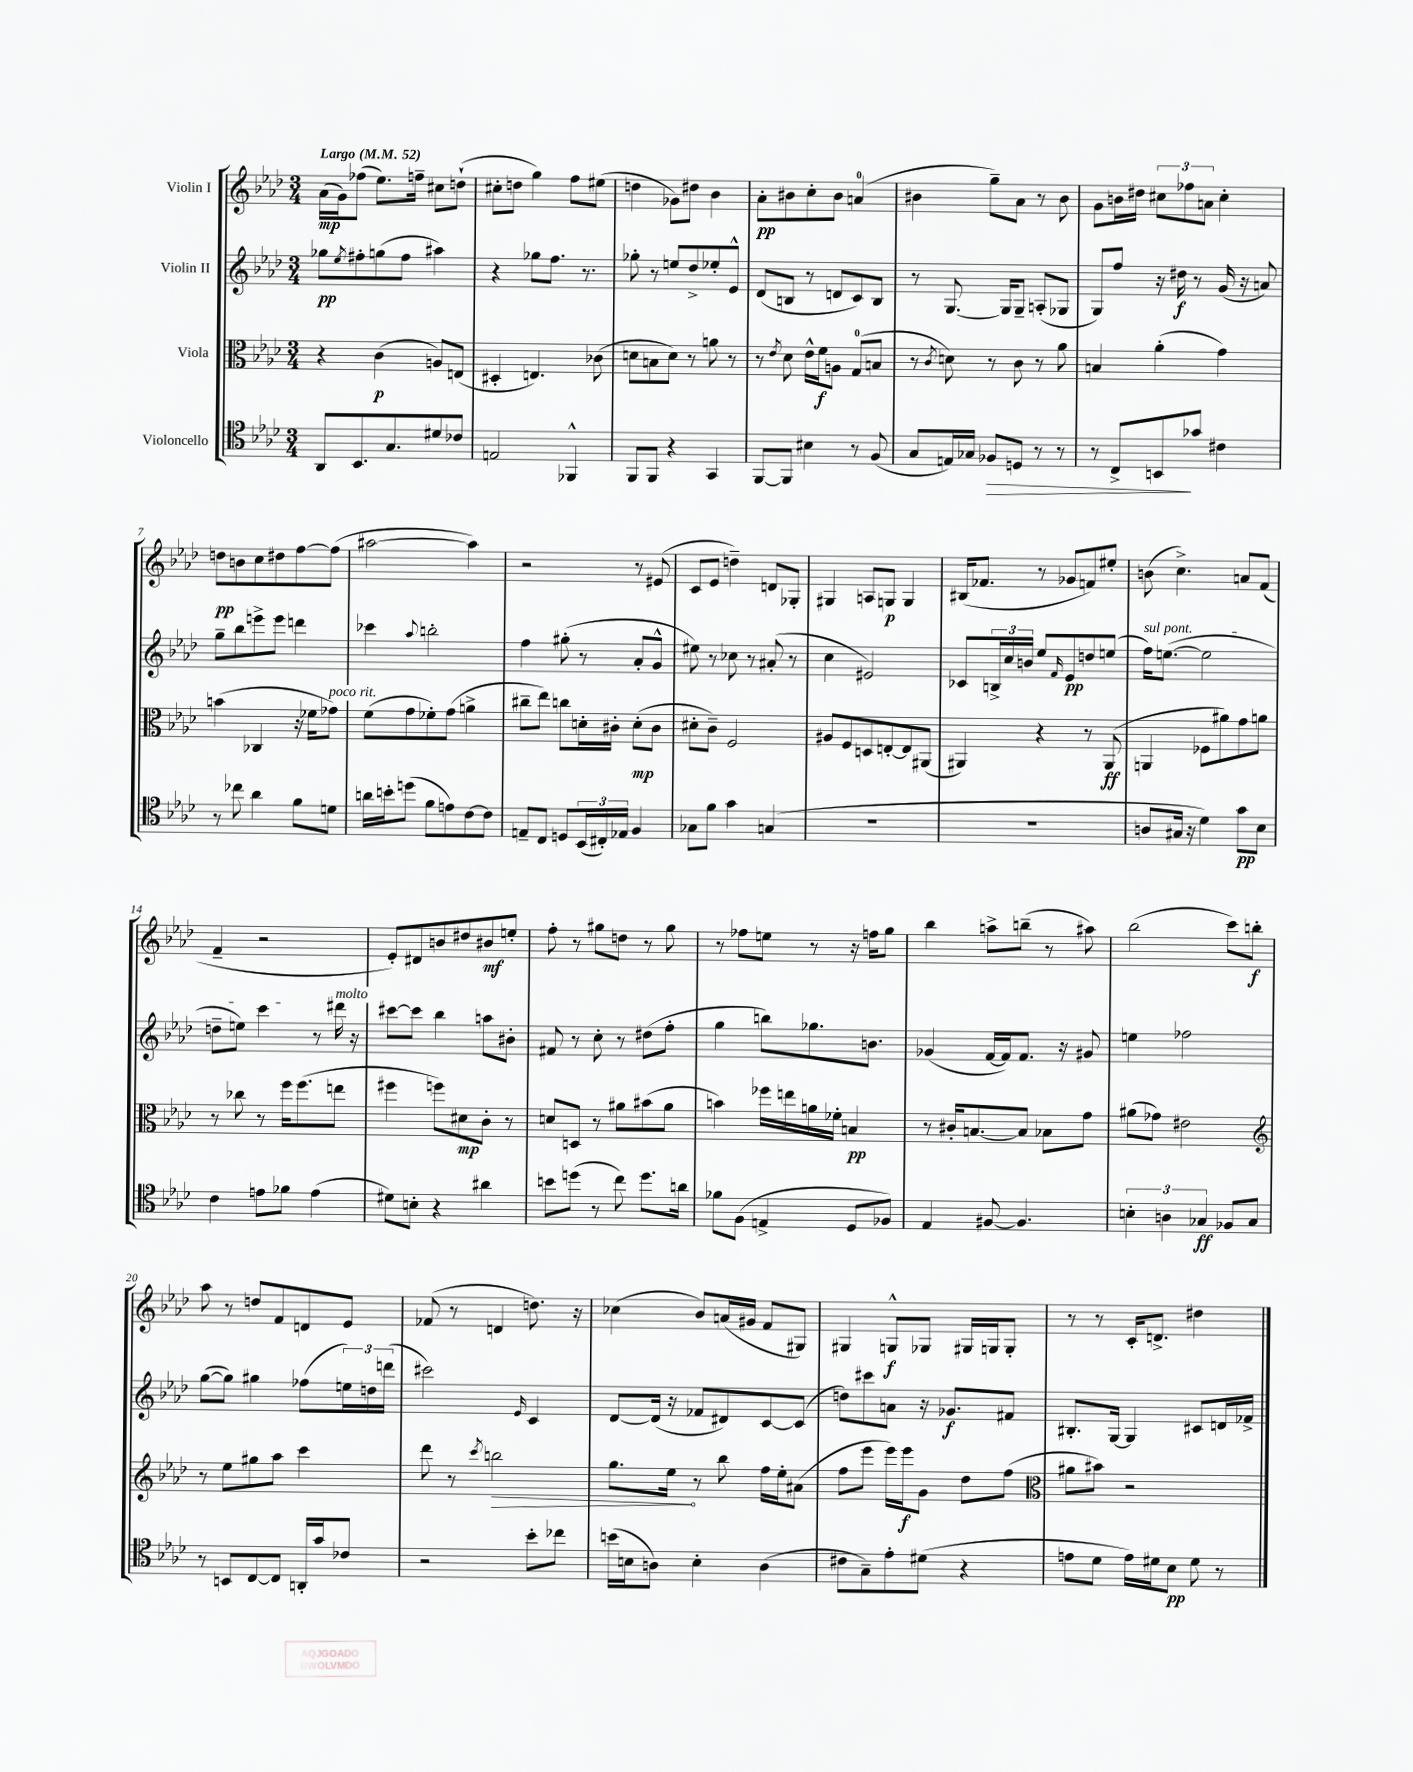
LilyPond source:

<<
\new StaffGroup <<
\new Staff = "s0" \with { instrumentName = "Violin I" } {
    \clef treble \key aes \major \numericTimeSignature \time 3/4 \tempo "Largo" 4 = 52
    aes'16\mp( g'16) fes''8( ees''8.) f''16-- cis''8 d''8-!( |
    cis''8-. d''8 g''4) f''8 eis''8( |
    d''4 ges'8) dis''8 bes'4 |
    aes'8-.\pp bis'8 c''8-. bis'8 a'4-0( |
    bis'4 g''8--) aes'8 r8 bis'8 |
    g'8 b'16 dis''16 \tuplet 3/2 { cis''8 fes''8 a'8 } cis''4-. |
    d''8\pp b'8 c''8 dis''8 f''8~ f''8( |
    ais''2~ ais''4) |
    r2 r8 eis'8( |
    c'8 ees'8 d''4--) d'8 ges8-. |
    gis4 a8 g8\p g4 |
    bis16( fes'8. r8 ges'8 f'8) eis''8-. |
    b'8( c''4.->) a'8 f'8( |
    f'4-- r2 |
    ees'8-.) dis'8 b'8 dis''8 bis'8\mf e''8-. |
    f''8-. r8 gis''8 d''8 r8 gis''8 |
    r8 fes''8 e''8 r8 r16 f''16 g''8 |
    bes''4 a''8-> b''8--( r8 ais''8) |
    bes''2( c'''8) b''8-.\f |
    aes''8 r8 d''8 f'8 d'8 ees'8 |
    fes'8( r8 d'4 d''8.) r16 |
    ces''4( bes'8) a'16( gis'16 f'8 gis8) |
    gis4 g8-^\f ges8 gis16 g16 g8-. |
    r8 r8 c'16-. d'8.-> dis''4 \bar "|." |
}
\new Staff = "s1" \with { instrumentName = "Violin II" } {
    \clef treble \key aes \major \numericTimeSignature \time 3/4
    ges''8\pp \acciaccatura { ees''8 } fis''8-. g''8( fis''8 ais''4) |
    r4 ges''8 f''8. r8. |
    ges''8-. r8 e''8 des''8-> ees''8-. ees'8-^ |
    des'8( b8 r8 d'8 c'8) b8 |
    r8 g8.~ g16 g8-- a8-.( ges8 |
    g8) f''8 r16 dis''16\f r8 g'16( r16 a'8) |
    g''8-- bes''8 e'''8-> e'''8 d'''4 |
    ces'''4 \appoggiatura { aes''8 } b''2-. |
    f''4 gis''8-.( r8 aes'8-. g'8-^ |
    eis''8) r8 ces''8 r8 ais'8-.( r8 |
    c''4 eis'2) |
    ces'8 \tuplet 3/2 { b16-> c''16 b'16 } ees''8 \grace { f'16 } ees'8\pp d''8 e''8( |
    \once \override TextSpanner.bound-details.left.text = \markup { \italic "sul pont." } f''16\startTextSpan) e''8.~( e''2 |
    d''8-- e''8) c'''4\stopTextSpan r8 dis'''16^\markup { \italic "molto" } r16 |
    cis'''8~ cis'''8 bes''4 a''8 bis'8-. |
    fis'8 r8 c''8-. r8 dis''8( f''8-. |
    g''4 b''8) ges''8. b'8. |
    ges'4( f'16~ f'16) f'8. r16 gis'8 |
    e''4 fes''2 |
    g''8~( g''8) gis''4 fes''8( \tuplet 3/2 { e''16) d''16 d'''16( } |
    cis'''2) \grace { ees'16 } c'4 |
    des'8~ des'16( r16 fes'8 dis'8) c'8~ c'8( |
    d''8) cis'''8 a'8 r16 ges'8.\f fis'8 |
    bis8.-. g16~ g4 cis'8 d'16 fes'16-> \bar "|." |
}
\new Staff = "s2" \with { instrumentName = "Viola" } {
    \clef alto \key aes \major \numericTimeSignature \time 3/4
    r4 c'4\p( a8) e8( |
    dis4-. e4.) ces'8( |
    d'8 b8 d'8) r8 a'8 r8 |
    r8 \acciaccatura { ees'8 } des'8 ees'16-^ f'16\f a8 g8-0( b8 |
    r8 \acciaccatura { c'8 } d'8) r8 c'8 r8 aes'8 |
    b4 aes'4-.( g'4) |
    b'4( ces4 r16 fes'16 ges'8^\markup { \italic "poco rit." }) |
    f'8( g'8 fes'8-.) g'8( a'4-> |
    cis''8-- ees''8) c''8 d'16-. cis'16-. d'8-.\mp( cis'8 |
    dis'8-. c'8--) f2 |
    ais8 f8 d8 e8~-. e8 ais,8( |
    ais,4) r4 r8 ais,8\ff( |
    a,4 fes8 ais'8) g'8 a'8 |
    r8 ces''8 r8 f''16 f''8.( e''8 |
    fis''4 f''8) dis'8\mp c'8-. r8 |
    d'8 d8 r8 ais'8 bis'8( ais'8 |
    b'4) fes''16 e''16 a'16 fes'16-. b4\pp |
    r8 cis'16-. b8.~ b8 bes8 g'8 |
    ais'8( ges'8) eis'2 |
    \clef treble r8 ees''8 gis''8 aes''8 c'''4 |
    des'''8 r8 \acciaccatura { c'''8 } \once \override Hairpin.circled-tip = ##t b''2\> |
    g''8. ees''16\! r8 bes''8 f''16 ees''16-. ais'8( |
    f''8 ees'''8 ees'''16) ees'''16\f g'8 des''8 f''8( |
    \clef alto ais'8 bis'8) r2 \bar "|." |
}
\new Staff = "s3" \with { instrumentName = "Violoncello" } {
    \clef tenor \key aes \major \numericTimeSignature \time 3/4
    aes,8 bes,8. g8. dis'8 ces'8 |
    e2 fes,4-^ |
    f,8 f,8 r4 g,4 |
    f,8~ f,8 bis4 r8 f8( |
    g8 e16) ges16 fes8\> d8 r8 r8 |
    r8 c8-> b,8\! ges'8 cis'4 |
    r8 ces''8 aes'4 f'8 d'8 |
    a'16 b'16-. d''8( f'8 e'8) c'8~ c'8 |
    e8-- c8 d8 \tuplet 3/2 { bes,16( cis16-.) ees16 } f4 |
    ges8 f'8 g'4 g4( |
    R2. |
    R2. |
    a8 gis16 r16 des'4) g'8\pp bes8 |
    c'4 e'8 fes'8 e'4( |
    dis'8) b8-. r4 ais'4 |
    b'8 d''8( r8 c''8) d''8. a'16 |
    fes'8 f8( e4-> des8 fes8) |
    ees4 fis8~ fis4. |
    \tuplet 3/2 { b4-. a4 ges4\ff } fes8 ges8 |
    r8 b,8 c8~ c8 a,16-. g'16 ces'8 |
    r2 bes'8-. ces''8 |
    b'16( b16 a8) b4-. a4( |
    cis'8 g8--) ees'8-. dis'8( r4 |
    e'8 des'8 e'16) dis'16 bes8\pp dis'8 r8 \bar "|." |
}
>>
>>
